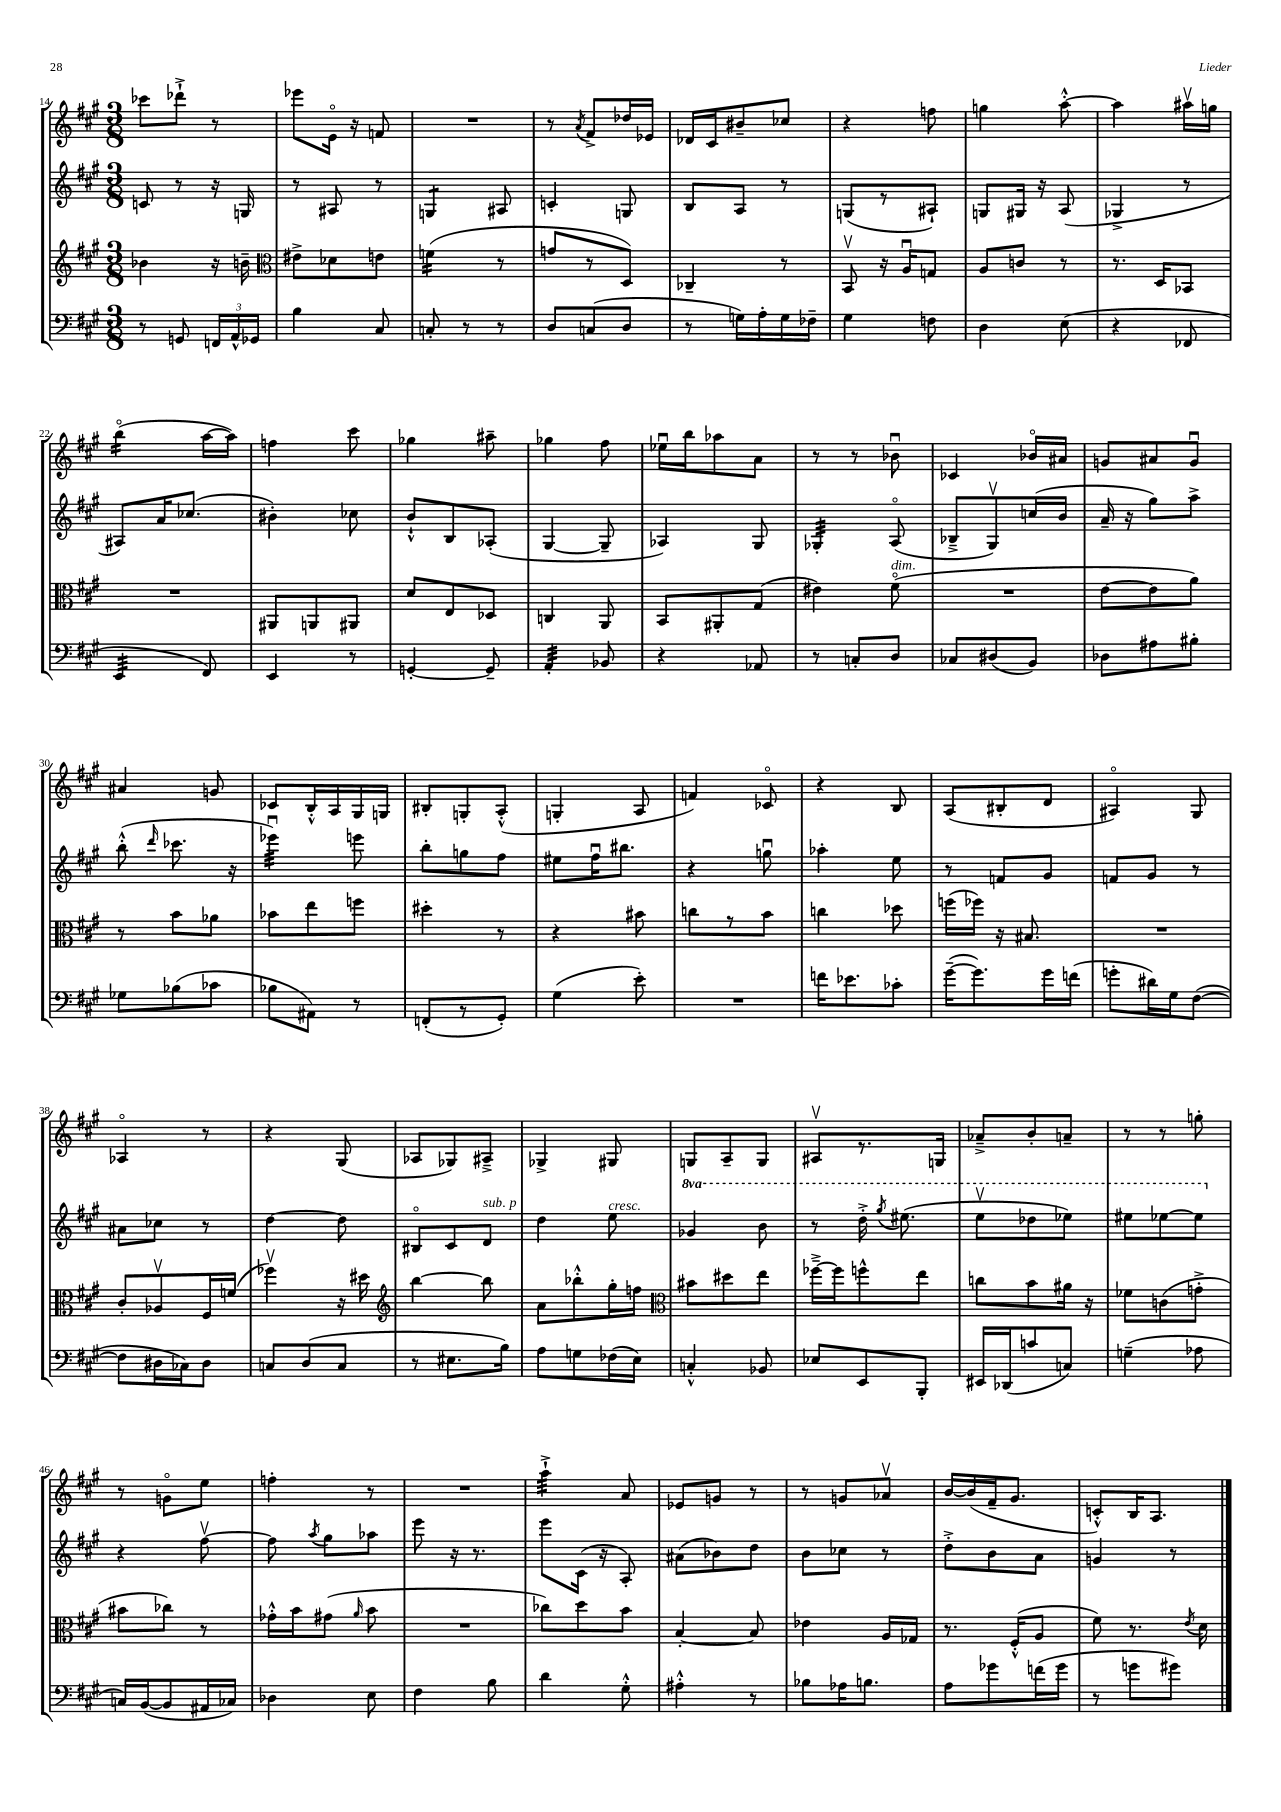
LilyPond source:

<<
\new StaffGroup <<
\new Staff = "s0" {
    \clef treble \key a \major \numericTimeSignature \time 3/8
    \autoBeamOff ces'''8[ des'''8]-!-> r8 |
    ees'''8[ e'16]\flageolet r16 f'8 |
    R4. |
    r8 \acciaccatura { a'8 } fis'8[-> des''16 ees'16] |
    des'16[ cis'16 bis'8-- ces''8] |
    r4 f''8 |
    g''4 a''8~-.-^ |
    a''4 ais''16[\upbow g''16] |
    b''4:16\flageolet( a''16[~ a''16]) |
    f''4 cis'''8 |
    ges''4 ais''8-- |
    ges''4 fis''8 |
    ees''16[\downbow b''16 aes''8 a'8] |
    r8 r8 bes'8\downbow |
    ces'4 bes'16[\flageolet ais'16] |
    g'8[ ais'8 g'8]\downbow |
    ais'4 g'8 |
    ces'8[ b16-.-^ a16 gis16 g16] |
    bis8[-. g8-. a8]-.-^( |
    g4-. a8 |
    f'4) ces'8\flageolet |
    r4 b8 |
    a8[( bis8-. d'8] |
    ais4\flageolet) gis8 |
    aes4\flageolet r8 |
    r4 gis8( |
    aes8[ ges8) ais8]---> |
    ges4-> gis8 |
    g8[ a8-- g8] |
    ais8[\upbow r8. g16] |
    aes'8[---> b'8-. a'8]-- |
    r8 r8 g''8-. |
    r8 g'8[\flageolet e''8] |
    f''4-. r8 |
    R4. |
    a''4:32-!-> a'8 |
    ees'8[ g'8] r8 |
    r8 g'8[ aes'8]\upbow |
    b'16[~ b'16( fis'16-- gis'8.] |
    c'8[-.-^) b16 a8.] \bar "|." |
}
\new Staff = "s1" {
    \clef treble \key a \major \numericTimeSignature \time 3/8 \set Staff.ottavationMarkups = #ottavation-simple-ordinals
    \autoBeamOff c'8 r8 r16 g16 |
    r8 ais8 r8 |
    g4:8 ais8 |
    c'4-. g8 |
    b8[ a8] r8 |
    g8[( r8 ais8]-!) |
    g8[ gis16] r16 a8( |
    ges4-> r8 |
    ais8[) a'16 ces''8.]( |
    bis'4-.) ces''8 |
    b'8[-!-^ b8 aes8]-.( |
    gis4~ gis8-- |
    aes4) gis8 |
    ges4:32-. a8\flageolet( |
    bes8[---> gis8\upbow) c''16( b'16] |
    a'16-- r16 gis''8[) a''8]-> |
    b''8-.-^( \grace { d'''16 } ces'''8. r16 |
    ees'''4:32\downbow) e'''8 |
    b''8[-. g''8 fis''8] |
    eis''8[ fis''16\downbow bis''8.] |
    r4 g''8\downbow |
    aes''4-. e''8 |
    r8 f'8[ gis'8] |
    f'8[ gis'8] r8 |
    ais'8[ ces''8] r8 |
    d''4~ d''8 |
    bis8[\flageolet cis'8 d'8]^\markup { \italic "sub. p" } |
    d''4 e''8^\markup { \italic "cresc." } |
    \ottava #1 ges''4 b''8 |
    r8 d'''16-.-> \acciaccatura { gis'''8 } eis'''8.( |
    e'''8[\upbow des'''8 ees'''8]) |
    eis'''8[ ees'''8~ ees'''8] \ottava #0 |
    r4 fis''8~\upbow |
    fis''8 \acciaccatura { a''8 } gis''8[ aes''8] |
    e'''8 r16 r8. |
    e'''8[ cis'16]( r16 a8-.) |
    ais'8[( bes'8) d''8] |
    b'8[ ces''8] r8 |
    d''8[-.-> b'8 a'8] |
    g'4 r8 \bar "|." |
}
\new Staff = "s2" {
    \clef treble \key a \major \numericTimeSignature \time 3/8
    \autoBeamOff bes'4 r16 b'16-- |
    \clef alto eis'8[-> des'8 e'8] |
    f'4:16( r8 |
    g'8[ r8 d8]) |
    ces4-- r8 |
    b,8\upbow r16 a16[\downbow g8] |
    a8[ c'8] r8 |
    r8. d16[ bes,8] |
    R4. |
    ais,8[ a,8 ais,8] |
    d'8[ e8 des8] |
    c4 a,8 |
    b,8[ ais,8-. gis8]( |
    eis'4) fis'8\flageolet^\markup { \italic "dim." }( |
    R4. |
    e'8[~ e'8 a'8]) |
    r8 b'8[ aes'8] |
    bes'8[ e''8 f''8] |
    dis''4-. r8 |
    r4 bis'8 |
    c''8[ r8 b'8] |
    c''4 des''8 |
    f''16[( fes''16]) r16 bis8. |
    R4. |
    cis'8[-. aes8\upbow fis16 f'16]( |
    fes''4\upbow) r16 dis''16 |
    \clef treble b''4~ b''8 |
    a'8[ bes''8-.-^ gis''16-. f''16] |
    \clef alto bis'8[ dis''8 e''8] |
    fes''16[~---> fes''16 f''8-^ e''8] |
    c''8[ b'8 ais'16] r16 |
    fes'8[ c'8( g'8]-.-> |
    bis'8[ ces''8]) r8 |
    ges'16[-.-^ b'16 gis'8]( \grace { a'16 } b'8 |
    R4. |
    ces''8[) d''8 b'8] |
    b4~-. b8 |
    ees'4 a16[ ges16] |
    r8. fis16[-.-^( a8] |
    fis'8) r8. \acciaccatura { e'8 } d'16 \bar "|." |
}
\new Staff = "s3" {
    \clef bass \key a \major \numericTimeSignature \time 3/8
    \autoBeamOff r8 g,8 \tuplet 3/2 { f,16[ a,16-^ ges,16] } |
    b4 cis8 |
    c8-. r8 r8 |
    d8[ c8( d8] |
    r8 g16[) a16-. g16 fes16]-- |
    gis4 f8 |
    d4 e8( |
    r4 fes,8 |
    e,4:32 fis,8) |
    e,4 r8 |
    g,4~-. g,8-- |
    a,4:32-. bes,8 |
    r4 aes,8 |
    r8 c8[-. d8] |
    ces8[ dis8( b,8]) |
    des8[ ais8 bis8]-. |
    ges8[ bes8( ces'8] |
    bes8[ ais,8]) r8 |
    f,8[-.( r8 gis,8]-.) |
    gis4( e'8-.) |
    R4. |
    f'16[ ees'8. ces'8]-. |
    gis'16[~--( gis'8.) gis'16 f'16]( |
    g'8[-. dis'16) gis16 fis8]~( |
    fis8[ dis16 ces16) dis8] |
    c8[ d8( c8] |
    r8 eis8.[ b16]) |
    a8[ g8 fes16( e16]) |
    c4-.-^ bes,8 |
    ees8[ e,8 b,,8]-. |
    eis,16[ des,16( c'8 c8]) |
    g4--( aes8 |
    c16[) b,16~( b,8 ais,16 ces16]) |
    des4 e8 |
    fis4 b8 |
    d'4 gis8-.-^ |
    ais4-.-^ r8 |
    bes8[ aes16 b8.] |
    a8[ ges'8 f'16( ges'16] |
    r8 g'8[ gis'8]) \bar "|." |
}
>>
>>
\layout { \context { \Score currentBarNumber = #14 } }
